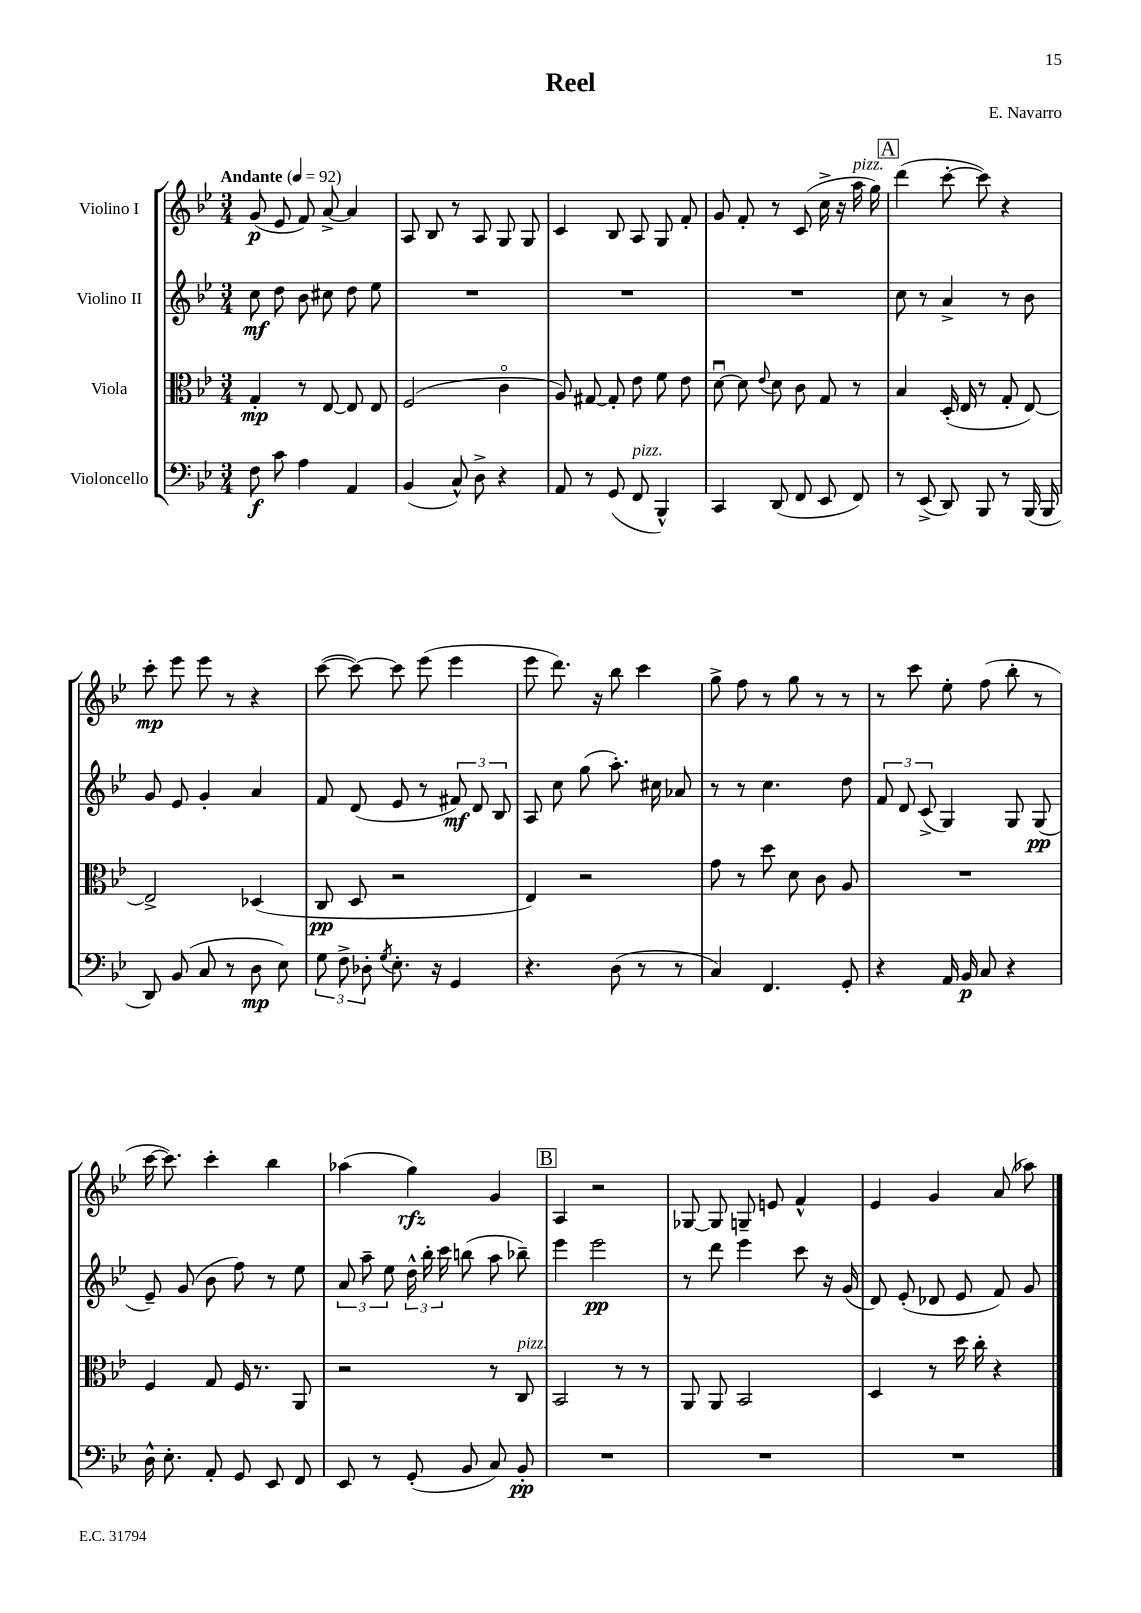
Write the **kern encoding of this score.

**kern	**dynam	**kern	**dynam	**kern	**dynam	**kern	**dynam
*part4	*part4	*part3	*part3	*part2	*part2	*part1	*part1
*staff4	*staff4	*staff3	*staff3	*staff2	*staff2	*staff1	*staff1
*I"Violoncello	*	*I"Viola	*	*I"Violino II	*	*I"Violino I	*
*clefF4	*	*clefC3	*	*clefG2	*	*clefG2	*
*k[b-e-]	*	*k[b-e-]	*	*k[b-e-]	*	*k[b-e-]	*
*M3/4	*	*M3/4	*	*M3/4	*	*M3/4	*
*MM92	*	*MM92	*	*MM92	*	*MM92	*
=1	=1	=1	=1	=1	=1	=1	=1
!	!	!	!	!	!	!LO:TX:a:B:t=Andante	!
8F\	f	4G'/	mp	8cc\	mf	(8g/	p
8c\	.	.	.	8dd\	.	8e-/	.
4A\	.	8r	.	8b-\	.	8f/)	.
.	.	[8E-/	.	8cc#X\	.	[8a^/	.
4AA/	.	8E-/]	.	8dd\	.	4a/]	.
.	.	8E-/	.	8ee-\	.	.	.
=2	=2	=2	=2	=2	=2	=2	=2
(4BB-/	.	(2F/	.	2.r	.	8A/	.
.	.	.	.	.	.	8B-/	.
8C^^/)	.	.	.	.	.	8r	.
8D^\	.	.	.	.	.	8A/	.
4r	.	4c\	.	.	.	8G/	.
.	.	.	.	.	.	8G/	.
=3	=3	=3	=3	=3	=3	=3	=3
8AA/	.	8A/)	.	2.r	.	4c/	.
8r	.	[8G#X/	.	.	.	.	.
(8GG/	.	8G#'/]	.	.	.	8B-/	.
!LO:TX:a:i:t=pizz.	!	!	!	!	!	!	!
8FF/	.	8e-\	.	.	.	8A/	.
4BBB-^^/)	.	8f\	.	.	.	8G/	.
.	.	8e-\	.	.	.	8f'/	.
=4	=4	=4	=4	=4	=4	=4	=4
4CC/	.	[8du\	.	2.r	.	8g/	.
.	.	8d\]	.	.	.	8f'/	.
.	.	8qqe-/	.	.	.	.	.
(8DD/	.	8d\	.	.	.	8r	.
8FF/	.	8c\	.	.	.	(8c/	.
8EE-/	.	8G/	.	.	.	16cc^\	.
.	.	.	.	.	.	16r	.
!	!	!	!	!	!	!LO:TX:a:i:t=pizz.	!
8FF/)	.	8r	.	.	.	16aa\	.
.	.	.	.	.	.	16gg\)	.
!!LO:REH:place=s1:t=A
=5	=5	=5	=5	=5	=5	=5	=5
8r	.	4B-/	.	8cc\	.	(4ddd\	.
(8EE-^/	.	.	.	8r	.	.	.
8DD/)	.	(16D'/	.	4a^/	.	[8ccc'\	.
.	.	16E-/	.	.	.	.	.
8BBB-/	.	8r	.	.	.	8ccc\])	.
8r	.	8G'/	.	8r	.	4r	.
(16BBB-/	.	[8E-/)	.	8b-\	.	.	.
16BBB-/	.	.	.	.	.	.	.
!!LO:LB:g=z
=6	=6	=6	=6	=6	=6	=6	=6
8DD/)	.	2E-^/]	.	8g/	.	8ccc'\	mp
(8BB-/	.	.	.	8e-/	.	8eee-\	.
8C/	.	.	.	4g'/	.	8eee-\	.
8r	.	.	.	.	.	8r	.
8D\	mp	(4D-X/	.	4a/	.	4r	.
8E-\)	.	.	.	.	.	.	.
=7	=7	=7	=7	=7	=7	=7	=7
12G\	.	8C/	pp	8f/	.	([8ccc\	.
12F^\	.	.	.	.	.	.	.
.	.	8D/	.	(8d/	.	8ccc\_)	.
12D-X'\	.	.	.	.	.	.	.
8qG/	.	.	.	.	.	.	.
8.E-'\	.	2r	.	8e-/	.	8ccc\]	.
.	.	.	.	8r	.	(8eee-\	.
16r	.	.	.	.	.	.	.
4GG/	.	.	.	12f#X/)	mf	4eee-\	.
.	.	.	.	12d/	.	.	.
.	.	.	.	12B-/	.	.	.
=8	=8	=8	=8	=8	=8	=8	=8
4.r	.	4E-/)	.	8A/	.	8eee-\	.
.	.	.	.	8cc\	.	8.ddd\)	.
.	.	2r	.	(8gg\	.	.	.
.	.	.	.	.	.	16r	.
(8D\	.	.	.	8.aa'\)	.	8bb-\	.
8r	.	.	.	.	.	4ccc\	.
.	.	.	.	16cc#X\	.	.	.
8r	.	.	.	8a-X/	.	.	.
=9	=9	=9	=9	=9	=9	=9	=9
4C/)	.	8g\	.	8r	.	8gg^\	.
.	.	8r	.	8r	.	8ff\	.
4.FF/	.	8dd\	.	4.cc\	.	8r	.
.	.	8d\	.	.	.	8gg\	.
.	.	8c\	.	.	.	8r	.
8GG'/	.	8A/	.	8dd\	.	8r	.
=10	=10	=10	=10	=10	=10	=10	=10
4r	.	2.r	.	12f/	.	8r	.
.	.	.	.	12d/	.	.	.
.	.	.	.	.	.	8ccc\	.
.	.	.	.	(12c^/	.	.	.
16AA/	.	.	.	4G/)	.	8ee-'\	.
16BB-/	p	.	.	.	.	.	.
8C/	.	.	.	.	.	(8ff\	.
4r	.	.	.	8G/	.	8bb-'\	.
.	.	.	.	(8G/	pp	8r	.
!!LO:LB:g=z
=11	=11	=11	=11	=11	=11	=11	=11
16D^^\	.	4F/	.	8e-~/)	.	[16ccc\	.
8.E-'\	.	.	.	.	.	8.ccc\])	.
.	.	.	.	(8g/	.	.	.
8AA'/	.	8G/	.	8b-\	.	4ccc'\	.
8GG/	.	16F/	.	8ff\)	.	.	.
.	.	8.r	.	.	.	.	.
8EE-/	.	.	.	8r	.	4bb-\	.
8FF/	.	8AA/	.	8ee-\	.	.	.
=12	=12	=12	=12	=12	=12	=12	=12
8EE-/	.	2r	.	12a/	.	(4aa-X\	.
.	.	.	.	12aa~\	.	.	.
8r	.	.	.	.	.	.	.
.	.	.	.	12ee-\	.	.	.
(8GG'/	.	.	.	24dd^^\	.	4gg\)	rfz
.	.	.	.	24bb-'\	.	.	.
.	.	.	.	24ccc\	.	.	.
8BB-/	.	.	.	(8bbn\	.	.	.
8C/)	.	8r	.	8aa\	.	4g/	.
!	!	!LO:TX:a:i:t=pizz.	!	!	!	!	!
8BB-'/	pp	8C/	.	8bb-X~\)	.	.	.
!!LO:REH:place=s1:t=B
=13	=13	=13	=13	=13	=13	=13	=13
2.r	.	2BB-/	.	4eee-\	.	4A/	.
.	.	.	.	2eee-\	pp	2r	.
.	.	8r	.	.	.	.	.
.	.	8r	.	.	.	.	.
=14	=14	=14	=14	=14	=14	=14	=14
2.r	.	8AA/	.	8r	.	[8G-X/	.
.	.	8AA/	.	8ddd\	.	8G-/]	.
.	.	2BB-/	.	4eee-\	.	8Gn~/	.
.	.	.	.	.	.	8en/	.
.	.	.	.	8ccc\	.	4f^^/	.
.	.	.	.	16r	.	.	.
.	.	.	.	(16g/	.	.	.
=15	=15	=15	=15	=15	=15	=15	=15
2.r	.	4D/	.	8d/)	.	4e-/	.
.	.	.	.	(8e-'/	.	.	.
.	.	8r	.	8d-X/	.	4g/	.
.	.	16dd\	.	8e-/	.	.	.
.	.	16cc'\	.	.	.	.	.
.	.	4r	.	8f/)	.	(8a/	.
.	.	.	.	8g/	.	8aa-X\)	.
==	==	==	==	==	==	==	==
*-	*-	*-	*-	*-	*-	*-	*-
